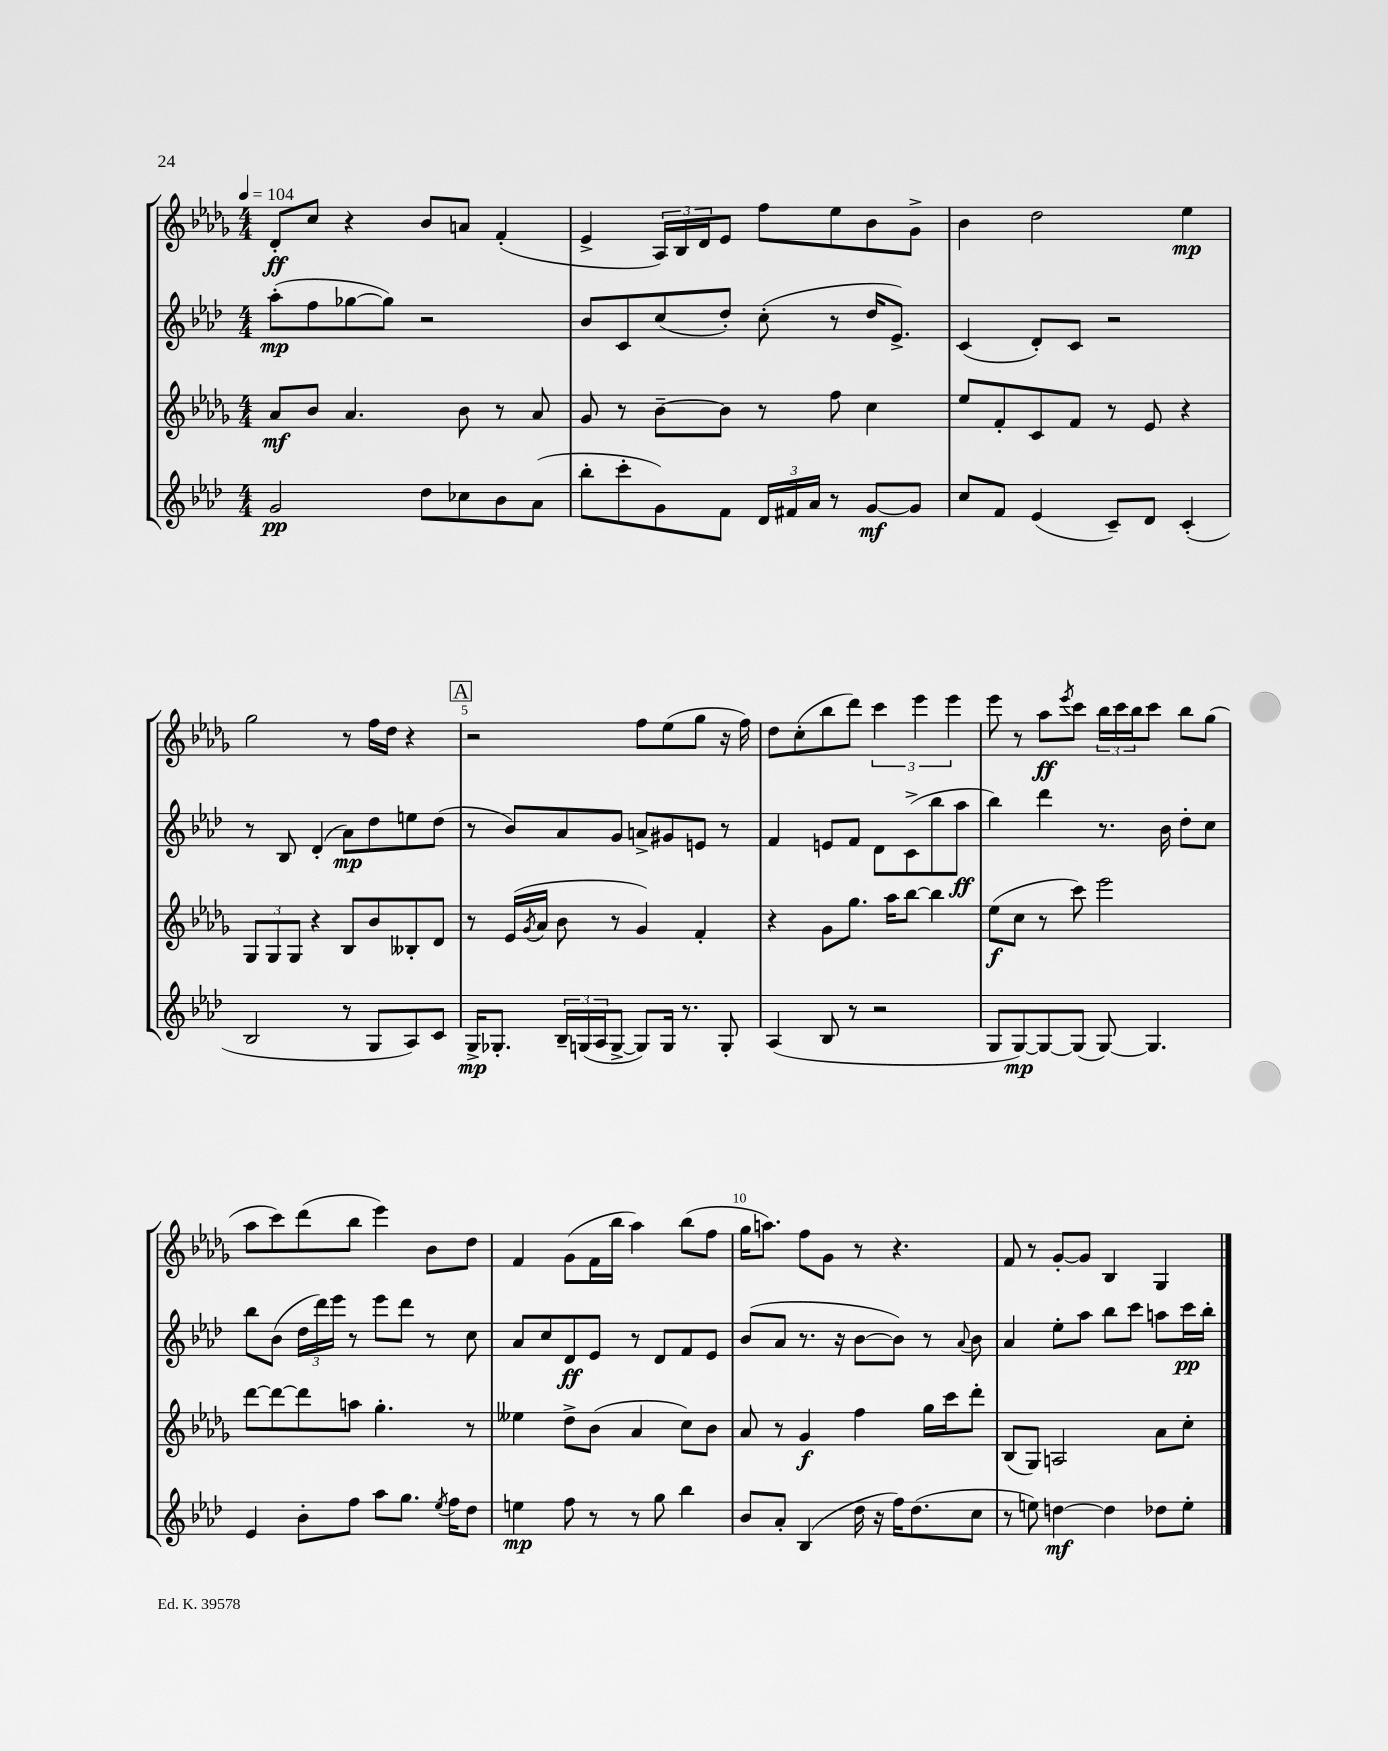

**kern	**dynam	**kern	**dynam	**kern	**dynam	**kern	**dynam
*part4	*part4	*part3	*part3	*part2	*part2	*part1	*part1
*staff4	*staff4	*staff3	*staff3	*staff2	*staff2	*staff1	*staff1
*clefG2	*	*clefG2	*	*clefG2	*	*clefG2	*
*k[b-e-a-d-]	*	*k[b-e-a-d-g-]	*	*k[b-e-a-d-]	*	*k[b-e-a-d-g-]	*
*M4/4	*	*M4/4	*	*M4/4	*	*M4/4	*
*MM104	*	*MM104	*	*MM104	*	*MM104	*
=1	=1	=1	=1	=1	=1	=1	=1
2g/	pp	8a-/L	mf	(8aa-'\L	mp	8d-'/L	ff
.	.	8b-/J	.	8ff\	.	8cc/J	.
.	.	4.a-/	.	[8gg-X\	.	4r	.
.	.	.	.	8gg-\J])	.	.	.
8dd-\L	.	.	.	2r	.	8b-/L	.
8cc-X\	.	8b-\	.	.	.	8an/J	.
8b-\	.	8r	.	.	.	(4f'/	.
(8a-\J	.	8a-/	.	.	.	.	.
=2	=2	=2	=2	=2	=2	=2	=2
8bb-'\L	.	8g-/	.	8b-/L	.	4e-^/	.
8ccc'\	.	8r	.	8c/	.	.	.
8g\)	.	[8b-~\L	.	(8cc/	.	24A-/LL)	.
.	.	.	.	.	.	24B-/	.
.	.	.	.	.	.	24d-/J	.
8f\J	.	8b-\J]	.	8dd-'/J)	.	8e-/J	.
24d-/LL	.	8r	.	(8cc'\	.	8ff\L	.
24f#X/	.	.	.	.	.	.	.
24a-/JJ	.	.	.	.	.	.	.
8r	.	8ff\	.	8r	.	8ee-\	.
[8g/L	mf	4cc\	.	16dd-/KL	.	8b-\	.
.	.	.	.	8.e-^/J)	.	.	.
8g/J]	.	.	.	.	.	8g-^\J	.
=3	=3	=3	=3	=3	=3	=3	=3
8cc/L	.	8ee-/L	.	(4c/	.	4b-\	.
8f/J	.	8f'/	.	.	.	.	.
(4e-/	.	8c/	.	8d-'/L)	.	2dd-\	.
.	.	8f/J	.	8c/J	.	.	.
8c~/L)	.	8r	.	2r	.	.	.
8d-/J	.	8e-/	.	.	.	.	.
(4c'/	.	4r	.	.	.	4ee-\	mp
!!LO:LB:g=z
=4	=4	=4	=4	=4	=4	=4	=4
2B-/	.	12G-/L	.	8r	.	2gg-\	.
.	.	12G-/	.	.	.	.	.
.	.	.	.	8B-/	.	.	.
.	.	12G-/J	.	.	.	.	.
.	.	4r	.	(4d-'/	.	.	.
8r	.	8B-/L	.	8a-\L)	mp	8r	.
8G/L	.	8b-/	.	8dd-\	.	16ff\LL	.
.	.	.	.	.	.	16dd-\JJ	.
8A-/)	.	8B--X'/	.	8een\	.	4r	.
8c/J	.	8d-/J	.	(8dd-\J	.	.	.
!!LO:REH:place=s1:t=A
=5	=5	=5	=5	=5	=5	=5	=5
16G^/KL	mp	8r	.	8r	.	2r	.
8.G-X'/J	.	.	.	.	.	.	.
.	.	(16e-/LL	.	8b-/L)	.	.	.
.	.	8qg-/	.	.	.	.	.
.	.	16a-/JJ	.	.	.	.	.
24B-~/LL	.	8b-\	.	8a-/	.	.	.
(24Gn/	.	.	.	.	.	.	.
24A-/J	.	.	.	.	.	.	.
[8G^/J	.	8r	.	8g/J	.	.	.
8G/L])	.	4g-/)	.	8an^/L	.	8ff\L	.
16G/Jk	.	.	.	8g#X/	.	(8ee-\	.
8.r	.	.	.	.	.	.	.
.	.	4f'/	.	8en/J	.	8gg-\J	.
8G'/	.	.	.	8r	.	16r	.
.	.	.	.	.	.	16ff\)	.
=6	=6	=6	=6	=6	=6	=6	=6
(4A-/	.	4r	.	4f/	.	8dd-\L	.
.	.	.	.	.	.	(8cc'\	.
8B-/	.	8g-\L	.	8en/L	.	8bb-\	.
8r	.	8.gg-\J	.	8f/J	.	8ddd-\J)	.
2r	.	.	.	8d-\L	.	6ccc\	.
.	.	16aa-\KL	.	.	.	.	.
.	.	[8bb-\J	.	(8c^\	.	.	.
.	.	.	.	.	.	6eee-\	.
.	.	4bb-\]	.	8bb-\	.	.	.
.	.	.	.	.	.	6eee-\	.
.	.	.	.	8aa-\J	ff	.	.
=7	=7	=7	=7	=7	=7	=7	=7
8G/L	.	(8ee-\L	f	4bb-\)	.	8eee-\	.
[8G/)	mp	8cc\J	.	.	.	8r	.
8G/_	.	8r	.	4ddd-\	.	8aa-\L	ff
.	.	.	.	.	.	8qeee-/	.
(8G/J]	.	8ccc\)	.	.	.	8ccc\J	.
[8G/)	.	2eee-\	.	8.r	.	24bb-\LL	.
.	.	.	.	.	.	24ccc\	.
.	.	.	.	.	.	24bb-\J	.
4.G/]	.	.	.	.	.	8ccc\J	.
.	.	.	.	16b-\	.	.	.
.	.	.	.	8dd-'\L	.	8bb-\L	.
.	.	.	.	8cc\J	.	(8gg-\J	.
!!LO:LB:g=z
=8	=8	=8	=8	=8	=8	=8	=8
4e-/	.	[8ddd-\L	.	8bb-\L	.	8aa-\L	.
.	.	8ddd-\_	.	(8b-\J	.	8ccc\)	.
8b-'\L	.	8ddd-\]	.	24dd-\LL	.	(8ddd-\	.
.	.	.	.	24ddd-\)	.	.	.
.	.	.	.	24eee-\JJ	.	.	.
8ff\J	.	8aan\J	.	8r	.	8bb-\J	.
8aa-\L	.	4.gg-'\	.	8eee-\L	.	4eee-\)	.
8.gg\J	.	.	.	8ddd-\J	.	.	.
.	.	.	.	8r	.	8b-\L	.
8qee-/	.	.	.	.	.	.	.
16ff\KL	.	.	.	.	.	.	.
8dd-\J	.	8r	.	8cc\	.	8dd-\J	.
=9	=9	=9	=9	=9	=9	=9	=9
4een\	mp	4ee--X\	.	8a-/L	.	4f/	.
.	.	.	.	8cc/	.	.	.
8ff\	.	8dd-^\L	.	8d-/	ff	(8g-\L	.
8r	.	(8b-\J	.	8e-/J	.	16f\L	.
.	.	.	.	.	.	16bb-\JJ	.
8r	.	4a-/	.	8r	.	4aa-\)	.
8gg\	.	.	.	8d-/L	.	.	.
4bb-\	.	8cc\L)	.	8f/	.	(8bb-\L	.
.	.	8b-\J	.	8e-/J	.	8ff\J	.
=10	=10	=10	=10	=10	=10	=10	=10
8b-/L	.	8a-/	.	(8b-/L	.	16gg-\KL	.
.	.	.	.	.	.	8.aan\J)	.
8a-'/J	.	8r	.	8a-/J	.	.	.
(4B-/	.	4g-/	f	8.r	.	8ff\L	.
.	.	.	.	.	.	8g-\J	.
.	.	.	.	16r	.	.	.
16dd-\	.	4ff\	.	[8b-\L	.	8r	.
16r	.	.	.	.	.	.	.
16ff\KL)	.	.	.	8b-\J])	.	4.r	.
(8.dd-\	.	.	.	.	.	.	.
.	.	16gg-\LL	.	8r	.	.	.
.	.	16ccc\J	.	.	.	.	.
.	.	.	.	8qqa-/	.	.	.
8cc\J	.	8ddd-'\J	.	8b-\	.	.	.
=11	=11	=11	=11	=11	=11	=11	=11
8r	.	(8B-/L	.	4a-/	.	8f/	.
8een\)	.	8G-/J)	.	.	.	8r	.
[4ddn\	mf	2An/	.	8ee-'\L	.	[8g-'/L	.
.	.	.	.	8aa-\J	.	8g-/J]	.
4dd\]	.	.	.	8bb-\L	.	4B-/	.
.	.	.	.	8ccc\J	.	.	.
8dd-X\L	.	8a-\L	.	8aan\L	.	4G-/	.
8ee'\J	.	8cc'\J	.	16ccc\L	pp	.	.
.	.	.	.	16bb-'\JJ	.	.	.
==	==	==	==	==	==	==	==
*-	*-	*-	*-	*-	*-	*-	*-
